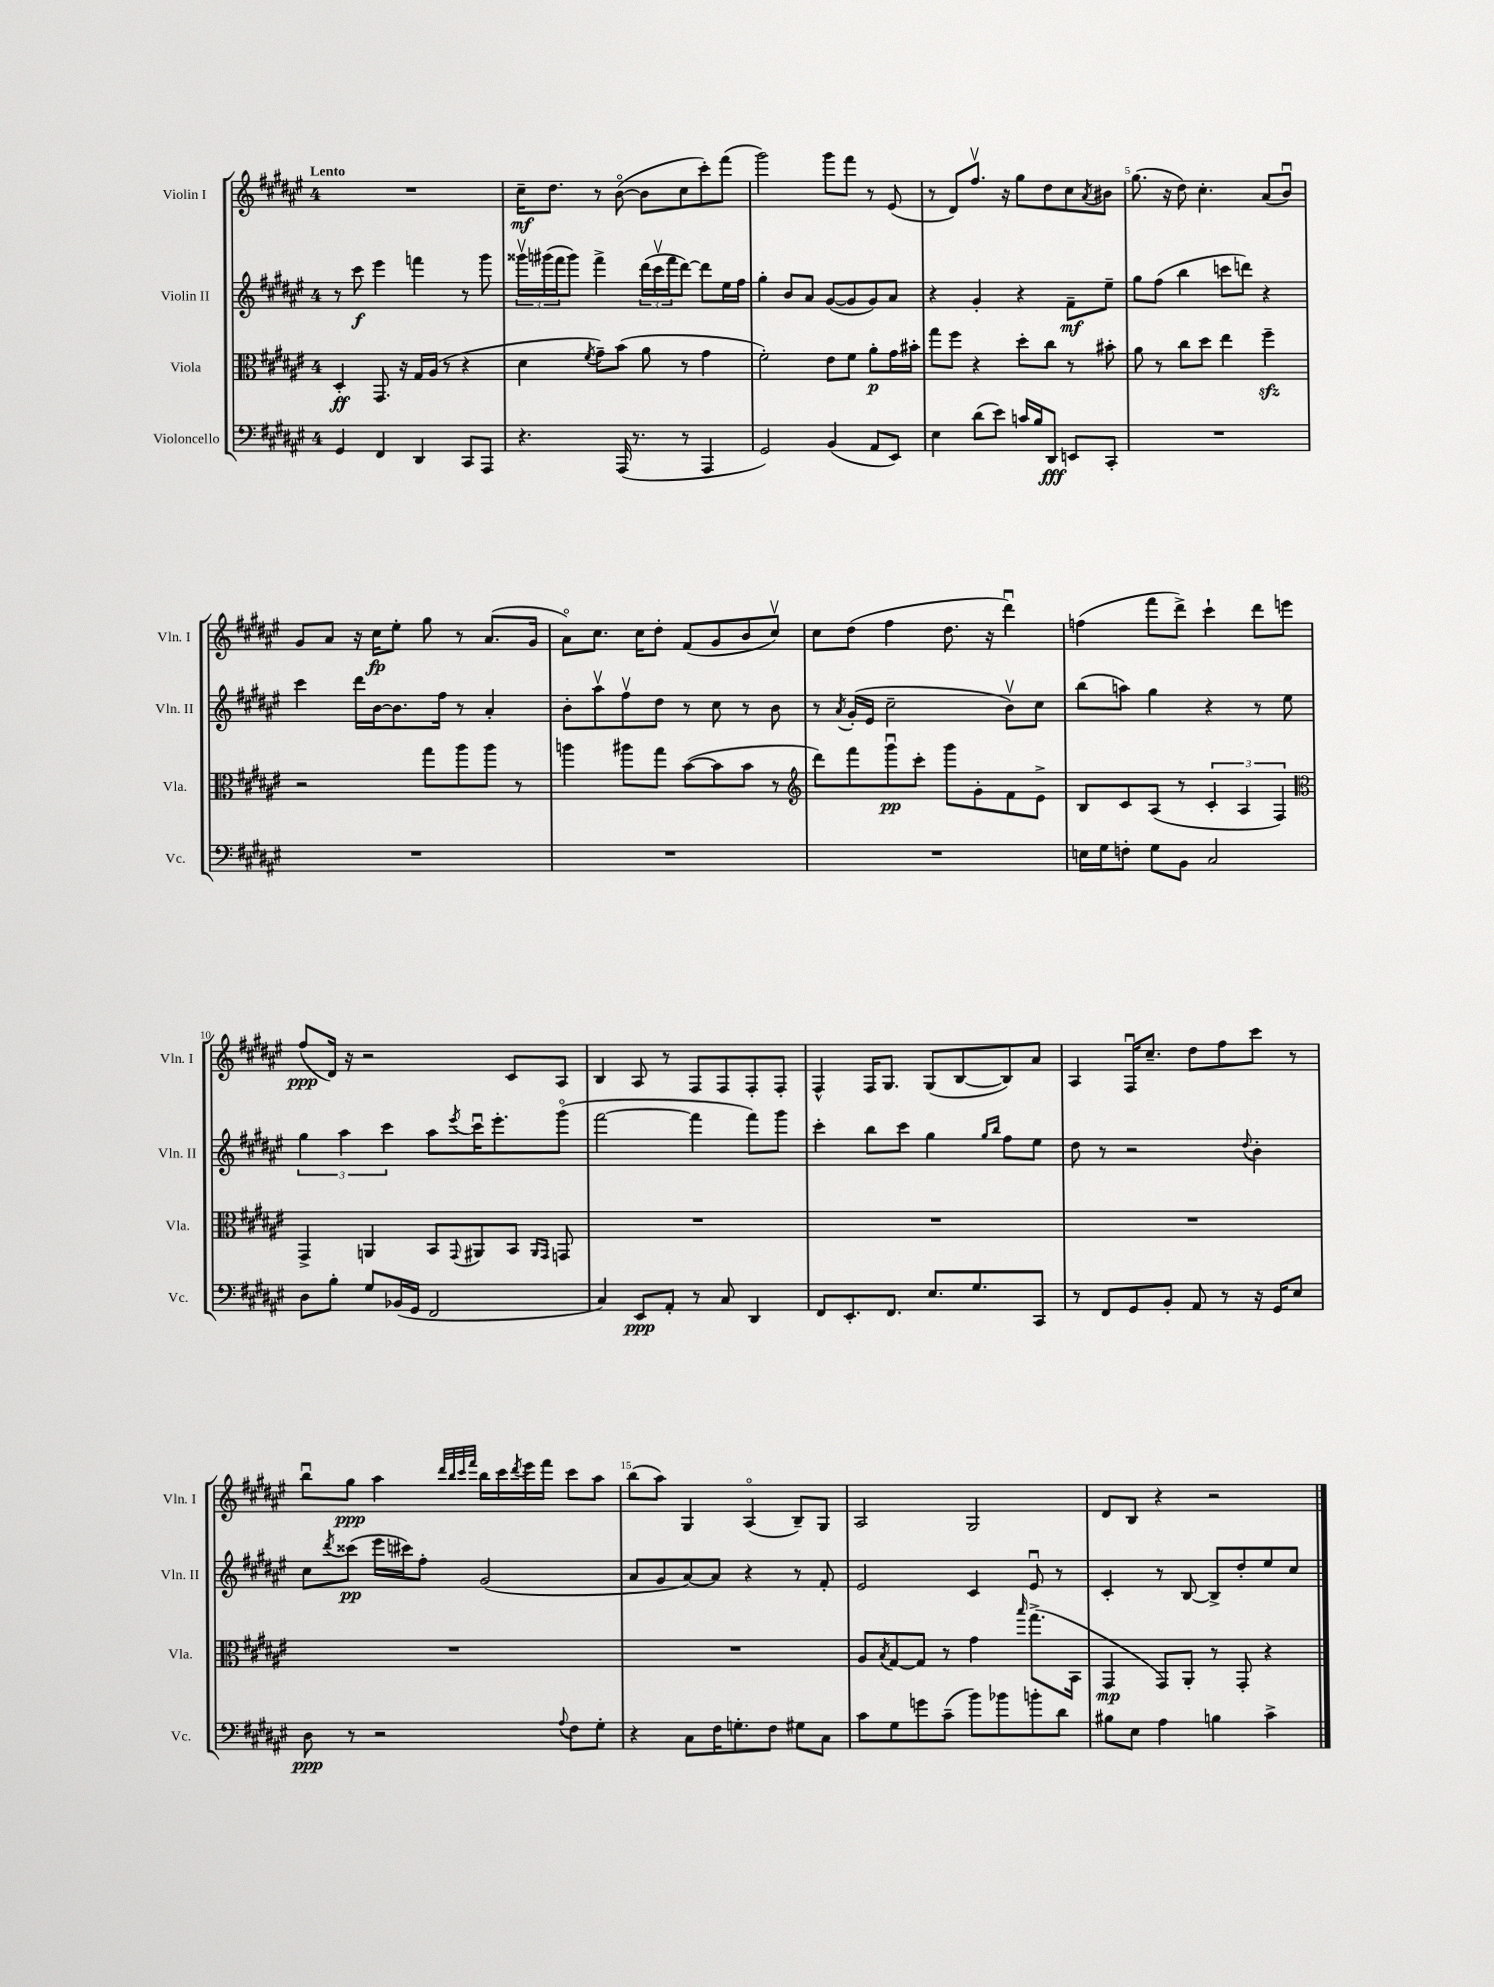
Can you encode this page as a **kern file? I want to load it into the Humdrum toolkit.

**kern	**dynam	**kern	**dynam	**kern	**dynam	**kern	**dynam
*part4	*part4	*part3	*part3	*part2	*part2	*part1	*part1
*staff4	*staff4	*staff3	*staff3	*staff2	*staff2	*staff1	*staff1
*I"Violoncello	*	*I"Viola	*	*I"Violin II	*	*I"Violin I	*
*I'Vc.	*	*I'Vla.	*	*I'Vln. II	*	*I'Vln. I	*
*clefF4	*	*clefC3	*	*clefG2	*	*clefG2	*
*k[f#c#g#d#a#e#]	*	*k[f#c#g#d#a#e#]	*	*k[f#c#g#d#a#e#]	*	*k[f#c#g#d#a#e#]	*
*M4/4	*	*M4/4	*	*M4/4	*	*M4/4	*
=1	=1	=1	=1	=1	=1	=1	=1
!	!	!	!	!	!	!LO:TX:a:B:t=Lento	!
4GG#/	.	4D#'/	ff	8r	.	1r	.
.	.	.	.	8ccc#\	f	.	.
4FF#/	.	8.GG#/	.	4eee#\	.	.	.
.	.	16r	.	.	.	.	.
4DD#/	.	16G#/LL	.	4fffn\	.	.	.
.	.	(16A#/JJ	.	.	.	.	.
.	.	8r	.	.	.	.	.
8CC#/L	.	4r	.	8r	.	.	.
8AAA#/J	.	.	.	8ggg#\	.	.	.
=2	=2	=2	=2	=2	=2	=2	=2
4.r	.	4d#\	.	24ggg##Xv\LL	.	16cc#~\KL	mf
.	.	.	.	(24ggg#X\	.	.	.
.	.	.	.	.	.	8.dd#\J	.
.	.	.	.	24fff#\J	.	.	.
.	.	.	.	8ggg#\J)	.	.	.
.	.	8qf#/	.	.	.	.	.
.	.	8g#~\L)	.	4fff#^\	.	8r	.
(16AAA#/	.	(8b\J	.	.	.	([8b\	.
8.r	.	.	.	.	.	.	.
.	.	8a#\	.	(24ddd#\LL	.	8b\L]	.
.	.	.	.	24ccc#v\	.	.	.
.	.	.	.	24fff#\J	.	.	.
8r	.	8r	.	[8ddd#\J)	.	8cc#\	.
4AAA#/	.	4g#\	.	8ddd#\L]	.	8ccc#'\)	.
.	.	.	.	16ee#\L	.	(8fff#\J	.
.	.	.	.	16ff#\JJ	.	.	.
=3	=3	=3	=3	=3	=3	=3	=3
2GG#/)	.	2f#'\)	.	4gg#'\	.	2ggg#\)	.
.	.	.	.	8b/L	.	.	.
.	.	.	.	8a#/J	.	.	.
(4BB/	.	8e#\L	.	([8g#/L	.	8ggg#\L	.
.	.	8f#\J	.	8g#/]	.	8fff#\J	.
8AA#/L	.	8a#'\L	p	8g#/)	.	8r	.
8EE#/J)	.	16g#\L	.	8a#/J	.	(8e#/	.
.	.	16b#X'\JJ	.	.	.	.	.
=4	=4	=4	=4	=4	=4	=4	=4
4E#\	.	8gg#\L	.	4r	.	8r	.
.	.	8ff#\J	.	.	.	8d#/L)	.
(8d#\L	.	4r	.	4g#'/	.	8.ff#v/J	.
8e#\J)	.	.	.	.	.	.	.
.	.	.	.	.	.	16r	.
16cn/LL	.	8dd#'\L	.	4r	.	8gg#\L	.
16B/J	.	.	.	.	.	.	.
8DD#/J	fff	8cc#\J	.	.	.	8dd#\	.
8EEn/L	.	8r	.	8f#~\L	mf	8cc#\	.
.	.	.	.	.	.	8qa#/	.
8CC#'/J	.	8b#X'\	.	8ee#~\J	.	8b#X\J	.
=5	=5	=5	=5	=5	=5	=5	=5
1r	.	8a#\	.	8gg#\L	.	(8.gg#\	.
.	.	8r	.	(8ff#\J	.	.	.
.	.	.	.	.	.	16r	.
.	.	8cc#\L	.	4bb\	.	8dd#\)	.
.	.	8dd#\J	.	.	.	4.cc#'\	.
.	.	4ee#\	.	8cccn\L	.	.	.
.	.	.	.	8dddn\J)	.	.	.
.	.	4ff#zz~\	.	4r	.	(8a#/L	.
.	.	.	.	.	.	8bu/J)	.
!!LO:LB:g=z
=6	=6	=6	=6	=6	=6	=6	=6
1r	.	2r	.	4ccc#\	.	8g#/L	.
.	.	.	.	.	.	8a#/J	.
.	.	.	.	16ddd#\LL	.	16r	.
.	.	.	.	[16b\J	.	16cc#\KL	fp
.	.	.	.	8.b\]	.	8ee#'\J	.
.	.	8gg#\L	.	.	.	8gg#\	.
.	.	.	.	16ff#\Jk	.	.	.
.	.	8aa#\	.	8r	.	8r	.
.	.	8aa#\J	.	4a#'/	.	(8.a#/L	.
.	.	8r	.	.	.	.	.
.	.	.	.	.	.	16g#/Jk	.
=7	=7	=7	=7	=7	=7	=7	=7
1r	.	4aan\	.	8b'\L	.	8a#\L)	.
.	.	.	.	8aa#v\	.	8.cc#\J	.
.	.	8aa#X\L	.	8ff#v\	.	.	.
.	.	.	.	.	.	16cc#\KL	.
.	.	8gg#\J	.	8dd#\J	.	8dd#'\J	.
.	.	([8b\L	.	8r	.	(8f#/L	.
.	.	8b\]	.	8cc#\	.	8g#/	.
.	.	8b\J	.	8r	.	8b/	.
.	.	8r	.	8b\	.	8cc#v/J)	.
=8	=8	=8	=8	=8	=8	=8	=8
*	*	*clefG2	*	*	*	*	*
1r	.	8ddd#\L)	.	8r	.	8cc#\L	.
.	.	.	.	8qa#/	.	.	.
.	.	8fff#\	.	(16g#'/LL	.	(8dd#\J	.
.	.	.	.	16e#/JJ	.	.	.
.	.	8ggg#u\	pp	2cc#~\	.	4ff#\	.
.	.	8ccc#'\J	.	.	.	.	.
.	.	8ggg#\L	.	.	.	8.dd#\	.
.	.	8g#'\	.	.	.	.	.
.	.	.	.	.	.	16r	.
.	.	8f#\	.	8bv\L)	.	4ddd#u\)	.
.	.	8e#^\J	.	8cc#\J	.	.	.
=9	=9	=9	=9	=9	=9	=9	=9
16En\LL	.	8B/L	.	(8bb\L	.	(4ffn\	.
16G#\J	.	.	.	.	.	.	.
8Fn'\J	.	8c#/	.	8aan\J)	.	.	.
8G#\L	.	(8A#/J	.	4gg#\	.	8fff#\L	.
8BB\J	.	8r	.	.	.	8ddd#^\J)	.
2C#/	.	6c#'/	.	4r	.	4ccc#`\	.
.	.	6A#/	.	.	.	.	.
.	.	.	.	8r	.	8ddd#\L	.
.	.	6F#/)	.	.	.	.	.
.	.	.	.	8ee#\	.	8eeen\J	.
!!LO:LB:g=z
=10	=10	=10	=10	=10	=10	=10	=10
*	*	*clefC3	*	*	*	*	*
8D#\L	.	4GG#^/	.	6gg#\	.	(8ff#/L	ppp
8B'\J	.	.	.	.	.	16d#/Jk)	.
.	.	.	.	6aa#\	.	.	.
.	.	.	.	.	.	16r	.
8G#/L	.	4AAn/	.	.	.	2r	.
.	.	.	.	6ccc#\	.	.	.
(16BB-X/L	.	.	.	.	.	.	.
16GG#/JJ	.	.	.	.	.	.	.
2FF#/	.	8BB/L	.	8aa#\L	.	.	.
.	.	8qqGG#/	.	8qeee#/	.	.	.
.	.	8AA#X/	.	16ccc#u\K	.	.	.
.	.	.	.	8.eee#'\	.	.	.
.	.	8BB/J	.	.	.	8c#/L	.
.	.	16qqAA#/LL	.	.	.	.	.
.	.	16qqGG#/JJ	.	.	.	.	.
.	.	8GGn/	.	(8ggg#\J	.	8A#/J	.
=11	=11	=11	=11	=11	=11	=11	=11
4C#/)	.	1r	.	[2fff#\	.	4B/	.
8EE#/L	ppp	.	.	.	.	8A#/	.
8AA#'/J	.	.	.	.	.	8r	.
8r	.	.	.	4fff#\]	.	8F#/L	.
8C#/	.	.	.	.	.	8F#/	.
4DD#/	.	.	.	8fff#\L)	.	8F#'/	.
.	.	.	.	8ggg#\J	.	8F#'/J	.
=12	=12	=12	=12	=12	=12	=12	=12
8FF#/L	.	1r	.	4ccc#'\	.	4F#^^/	.
8.EE#'/	.	.	.	.	.	.	.
.	.	.	.	8bb\L	.	16F#/KL	.
8.FF#/J	.	.	.	.	.	8.G#/J	.
.	.	.	.	8ccc#\J	.	.	.
8.E#/L	.	.	.	4gg#\	.	(8G#/L	.
.	.	.	.	.	.	[8B/	.
8.G#/	.	.	.	.	.	.	.
.	.	.	.	16qqgg#/LL	.	.	.
.	.	.	.	16qqbb/JJ	.	.	.
.	.	.	.	8ff#\L	.	8B/])	.
8CC#/J	.	.	.	8ee#\J	.	8a#/J	.
=13	=13	=13	=13	=13	=13	=13	=13
8r	.	1r	.	8dd#\	.	4A#/	.
8FF#/L	.	.	.	8r	.	.	.
8GG#/	.	.	.	2r	.	16F#u/KL	.
.	.	.	.	.	.	8.cc#~/J	.
8BB'/J	.	.	.	.	.	.	.
8AA#/	.	.	.	.	.	8dd#\L	.
8r	.	.	.	.	.	8ff#\	.
.	.	.	.	8qqdd#/	.	.	.
16r	.	.	.	4b'\	.	8ccc#\J	.
16GG#/KL	.	.	.	.	.	.	.
8E#/J	.	.	.	.	.	8r	.
!!LO:LB:g=z
=14	=14	=14	=14	=14	=14	=14	=14
8D#\	ppp	1r	.	8cc#\L	.	8bbu\L	.
.	.	.	.	8qddd#/	.	.	.
8r	.	.	.	(8ccc##X\J	pp	8gg#\J	ppp
2r	.	.	.	16eee#\LL	.	4aa#\	.
.	.	.	.	16ccc#X\J)	.	.	.
.	.	.	.	8ff#'\J	.	.	.
.	.	.	.	.	.	32qqddd#/LLL	.
.	.	.	.	.	.	32qqbb/	.
.	.	.	.	.	.	32qqccc#/	.
.	.	.	.	.	.	32qqfff#/JJJ	.
.	.	.	.	(2g#/	.	16bb\LL	.
.	.	.	.	.	.	16ccc#\	.
.	.	.	.	.	.	8qddd#/	.
.	.	.	.	.	.	16eee#\	.
.	.	.	.	.	.	16fff#\JJ	.
8qqA#/	.	.	.	.	.	.	.
8F#\L	.	.	.	.	.	8ccc#\L	.
8G#'\J	.	.	.	.	.	8aa#\J	.
=15	=15	=15	=15	=15	=15	=15	=15
4r	.	1r	.	8a#/L	.	(8bb\L	.
.	.	.	.	8g#/	.	8aa#\J)	.
8C#\L	.	.	.	[8a#/)	.	4G#/	.
16F#\K	.	.	.	8a#/J]	.	.	.
8.Gn'\	.	.	.	.	.	.	.
.	.	.	.	4r	.	(4A#/	.
8F#\J	.	.	.	.	.	.	.
8G#X\L	.	.	.	8r	.	8B~/L)	.
8C#\J	.	.	.	8f#'/	.	8G#/J	.
=16	=16	=16	=16	=16	=16	=16	=16
8c#\L	.	8A#/L	.	2e#/	.	2A#/	.
.	.	8qB/	.	.	.	.	.
8G#\	.	[8G#/	.	.	.	.	.
8gn\	.	8G#/J]	.	.	.	.	.
(8c#~\J	.	8r	.	.	.	.	.
8b\L)	.	4g#\	.	4c#/	.	2G#/	.
8b-X\	.	.	.	.	.	.	.
.	.	16qqbb/	.	.	.	.	.
8bn'\	.	(8.gg#^\L	.	8e#u/	.	.	.
8d#\J	.	.	.	8r	.	.	.
.	.	16BB\Jk	.	.	.	.	.
=17	=17	=17	=17	=17	=17	=17	=17
8B#X\L	.	4GG#/	mp	4c#'/	.	8d#/L	.
8E#\J	.	.	.	.	.	8B/J	.
4A#\	.	8GG#/L)	.	8r	.	4r	.
.	.	8AA#'/J	.	[8B/	.	.	.
4Bn\	.	8r	.	8B^/L]	.	2r	.
.	.	8GG#'/	.	8dd#'/	.	.	.
4c#^\	.	4r	.	8ee#/	.	.	.
.	.	.	.	8cc#/J	.	.	.
==	==	==	==	==	==	==	==
*-	*-	*-	*-	*-	*-	*-	*-
